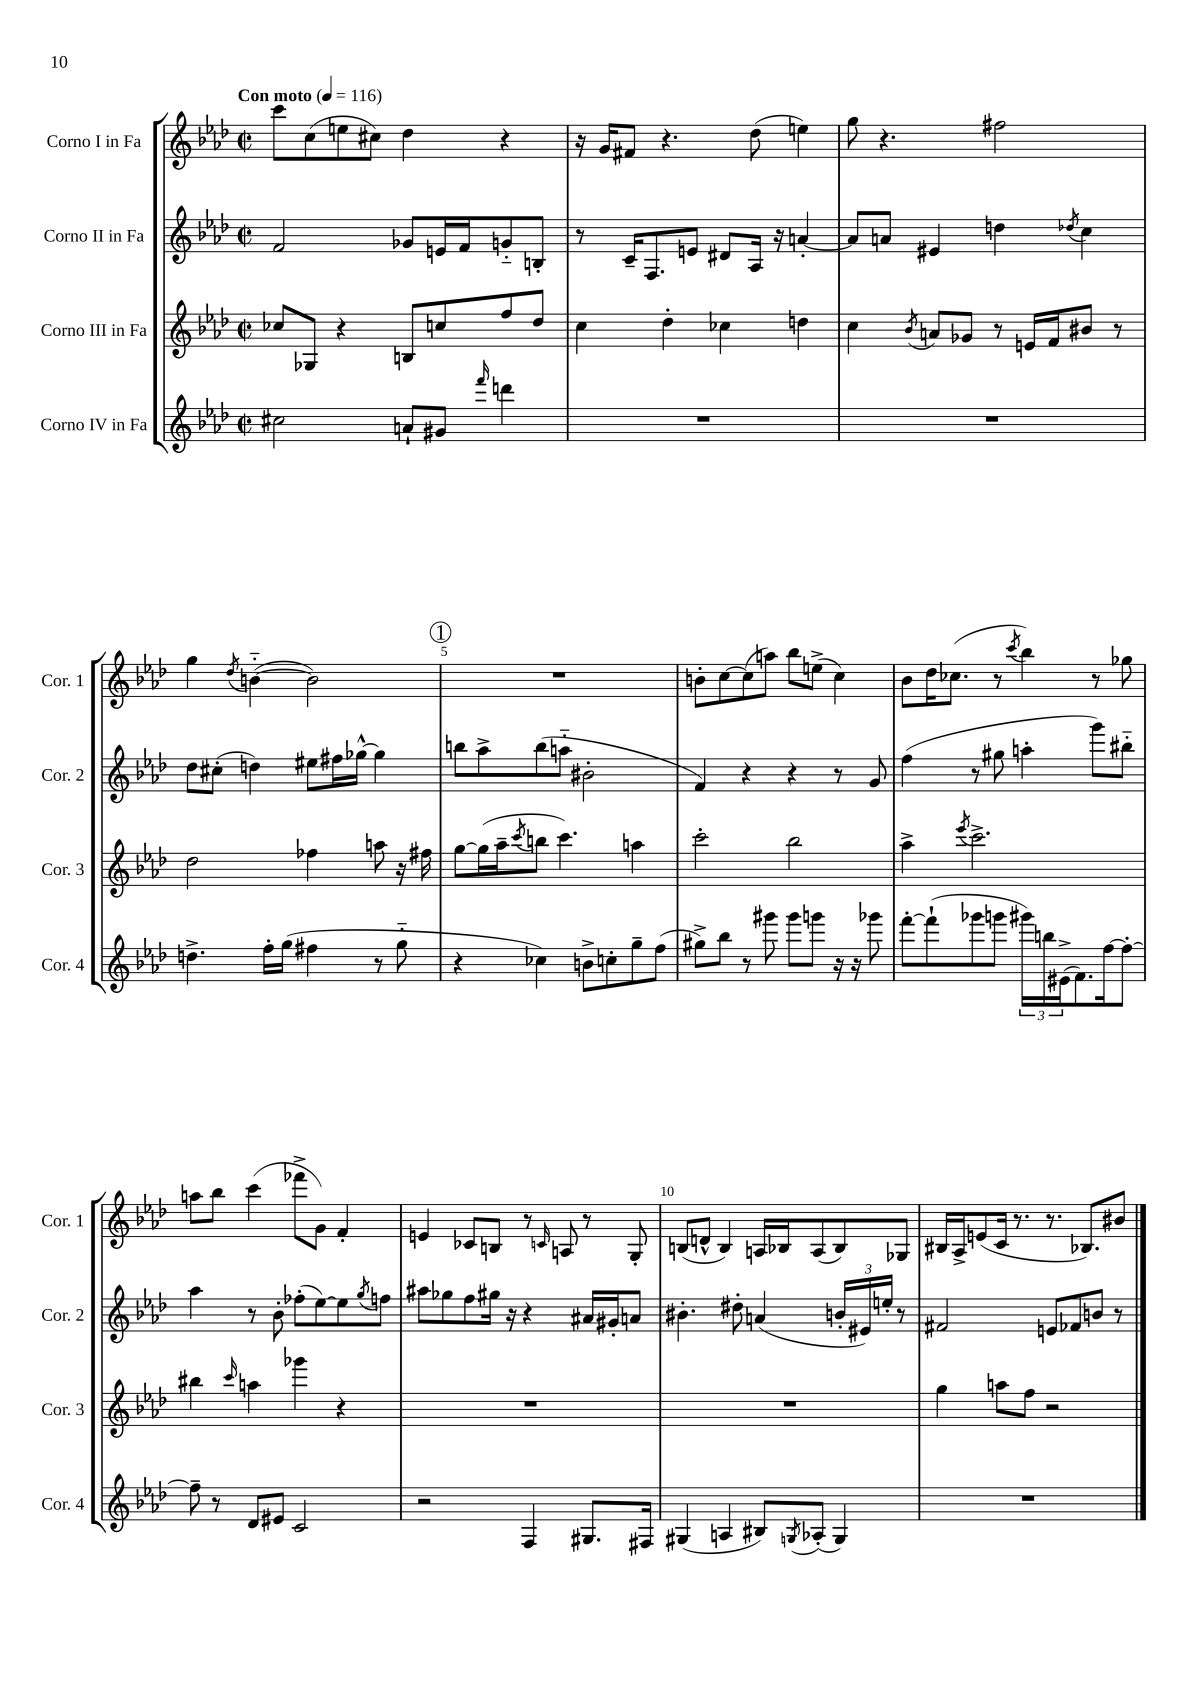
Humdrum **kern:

**kern	**kern	**kern	**kern
*staff4	*staff3	*staff2	*staff1
*clefG2	*clefG2	*clefG2	*clefG2
*k[b-e-a-d-]	*k[b-e-a-d-]	*k[b-e-a-d-]	*k[b-e-a-d-]
*M2/2	*M2/2	*M2/2	*M2/2
*met(c|)	*met(c|)	*met(c|)	*met(c|)
*MM116	*MM116	*MM116	*MM116
2cc#\	8cc-/L	2f/	8ccc\L
.	8G-/J	.	(8cc\
.	4r	.	8ee\
.	.	.	8cc#\J)
8a`/L	8B/L	8g-/L	4dd-\
8g#/J	8cc/	16e/L	.
.	.	16f/J	.
16qqfff/	.	.	.
4ddd\	8ff/	8g'~/	4r
.	8dd-/J	8B'/J	.
=	=	=	=
1r	4cc\	8r	16r
.	.	.	16g/LK
.	.	16c~/LK	8f#/J
.	.	8.F/	.
.	4dd-'\	.	4.r
.	.	8e/J	.
.	4cc-\	8d#/L	.
.	.	16A-/Jk	(8dd-\
.	.	16r	.
.	4dd\	[4a'/	4ee\)
=	=	=	=
1r	4cc\	8a/]L	8gg\
.	.	8a/J	4.r
.	8qb-/	.	.
.	8a/L	4e#/	.
.	8g-/J	.	.
.	8r	4dd\	2ff#\
.	16e/LL	.	.
.	16f/J	.	.
.	.	8qdd-/	.
.	8b#/J	4cc\	.
.	8r	.	.
=	=	=	=
4.dd^\	2dd-\	8dd-\L	4gg\
.	.	(8cc#'\J	.
.	.	.	8qdd-/
.	.	4dd\)	([4b'~\
16ff'\LL	.	.	.
(16gg\JJ	.	.	.
4ff#\	4ff-\	8ee#\L	2b\])
.	.	16ff#\L	.
.	.	[16gg-^^\JJ	.
8r	8aa\	4gg-\]	.
8gg'~\	16r	.	.
.	16ff#\	.	.
=	=	=	=
4r	[8gg\L	8bb\L	1r
.	(16gg\]L	8aa-^\	.
.	16aa-~\J	.	.
.	8qccc/	.	.
4cc-\)	8bb\J	(8bb\	.
.	4.ccc\)	8aa'~\J	.
8b^\L	.	2b#'\	.
8cc'\	.	.	.
8gg~\	4aa\	.	.
(8ff\J	.	.	.
=	=	=	=
8gg#^\L)	2ccc'\	4f/)	8b'\L
8bb-\J	.	.	[8cc\
8r	.	4r	(8cc\]
8ggg#\	.	.	8aa\J)
8ggg#\L	2bb-\	4r	8bb-\L
8ggg\J	.	.	(8ee^\J
16r	.	8r	4cc\)
16r	.	.	.
8ggg-\	.	8g/	.
=	=	=	=
[8fff'\L	4aa-^\	(4ff\	8b-\L
(8fff`\]	.	.	16dd-\K
.	.	.	(8.cc-\J
.	8qeee-/	.	.
8ggg-\	2.ccc^\	8r	.
8ggg\J	.	8gg#\	8r
.	.	.	8qccc/
24ggg#\LL)	.	4aa'\	4bb-\)
24bb\	.	.	.
(24e#^\J	.	.	.
8.f\)	.	.	.
.	.	8ggg\L)	8r
[16ff\k	.	.	.
8ff'\_J	.	8bb#'~\J	8gg-\
=	=	=	=
8ff~\]	4bb#\	4aa-\	8aa\L
8r	.	.	8bb-\J
.	16qqccc/	.	.
8d-/L	4aa\	8r	(4ccc\
8e#/J	.	8b-'\	.
2c/	4ggg-\	(8ff-'\L	8fff-^\L
.	.	[8ee-\)	8g\J)
.	4r	8ee-\]	4f'/
.	.	8qgg/	.
.	.	8ff\J	.
=	=	=	=
2r	1r	8aa#\L	4e/
.	.	8gg-\	.
.	.	8ff\	8c-/L
.	.	16gg#\Jk	8B/J
.	.	16r	.
4F/	.	4r	8r
.	.	.	16qqc/
.	.	.	8A/
8.G#/L	.	16a#/LL	8r
.	.	16g#'/J	.
.	.	8a/J	8G'/
16F#/Jk	.	.	.
=	=	=	=
(4G#/	1r	4.b#'\	(8B/L
.	.	.	8d^^/J
4A/	.	.	4B/)
.	.	8dd#'\	.
8B#/L)	.	(4a/	16A/LL
.	.	.	16B-/J
8qG/	.	.	.
(8A-'/J	.	.	(8A/
4G/)	.	24b'/LL	8B-/)
.	.	24e#/)	.
.	.	24ee'/JJ	.
.	.	8r	8G-/J
=	=	=	=
1r	4gg\	2f#/	16B#/LL
.	.	.	16A-^/J
.	.	.	(8e/
.	8aa\L	.	16c/Jk
.	.	.	8.r
.	8ff\J	.	.
.	2r	8e/L	8.r
.	.	8f-/	.
.	.	.	8.B-/L)
.	.	8b/J	.
.	.	8r	8b#/J
==	==	==	==
*-	*-	*-	*-
